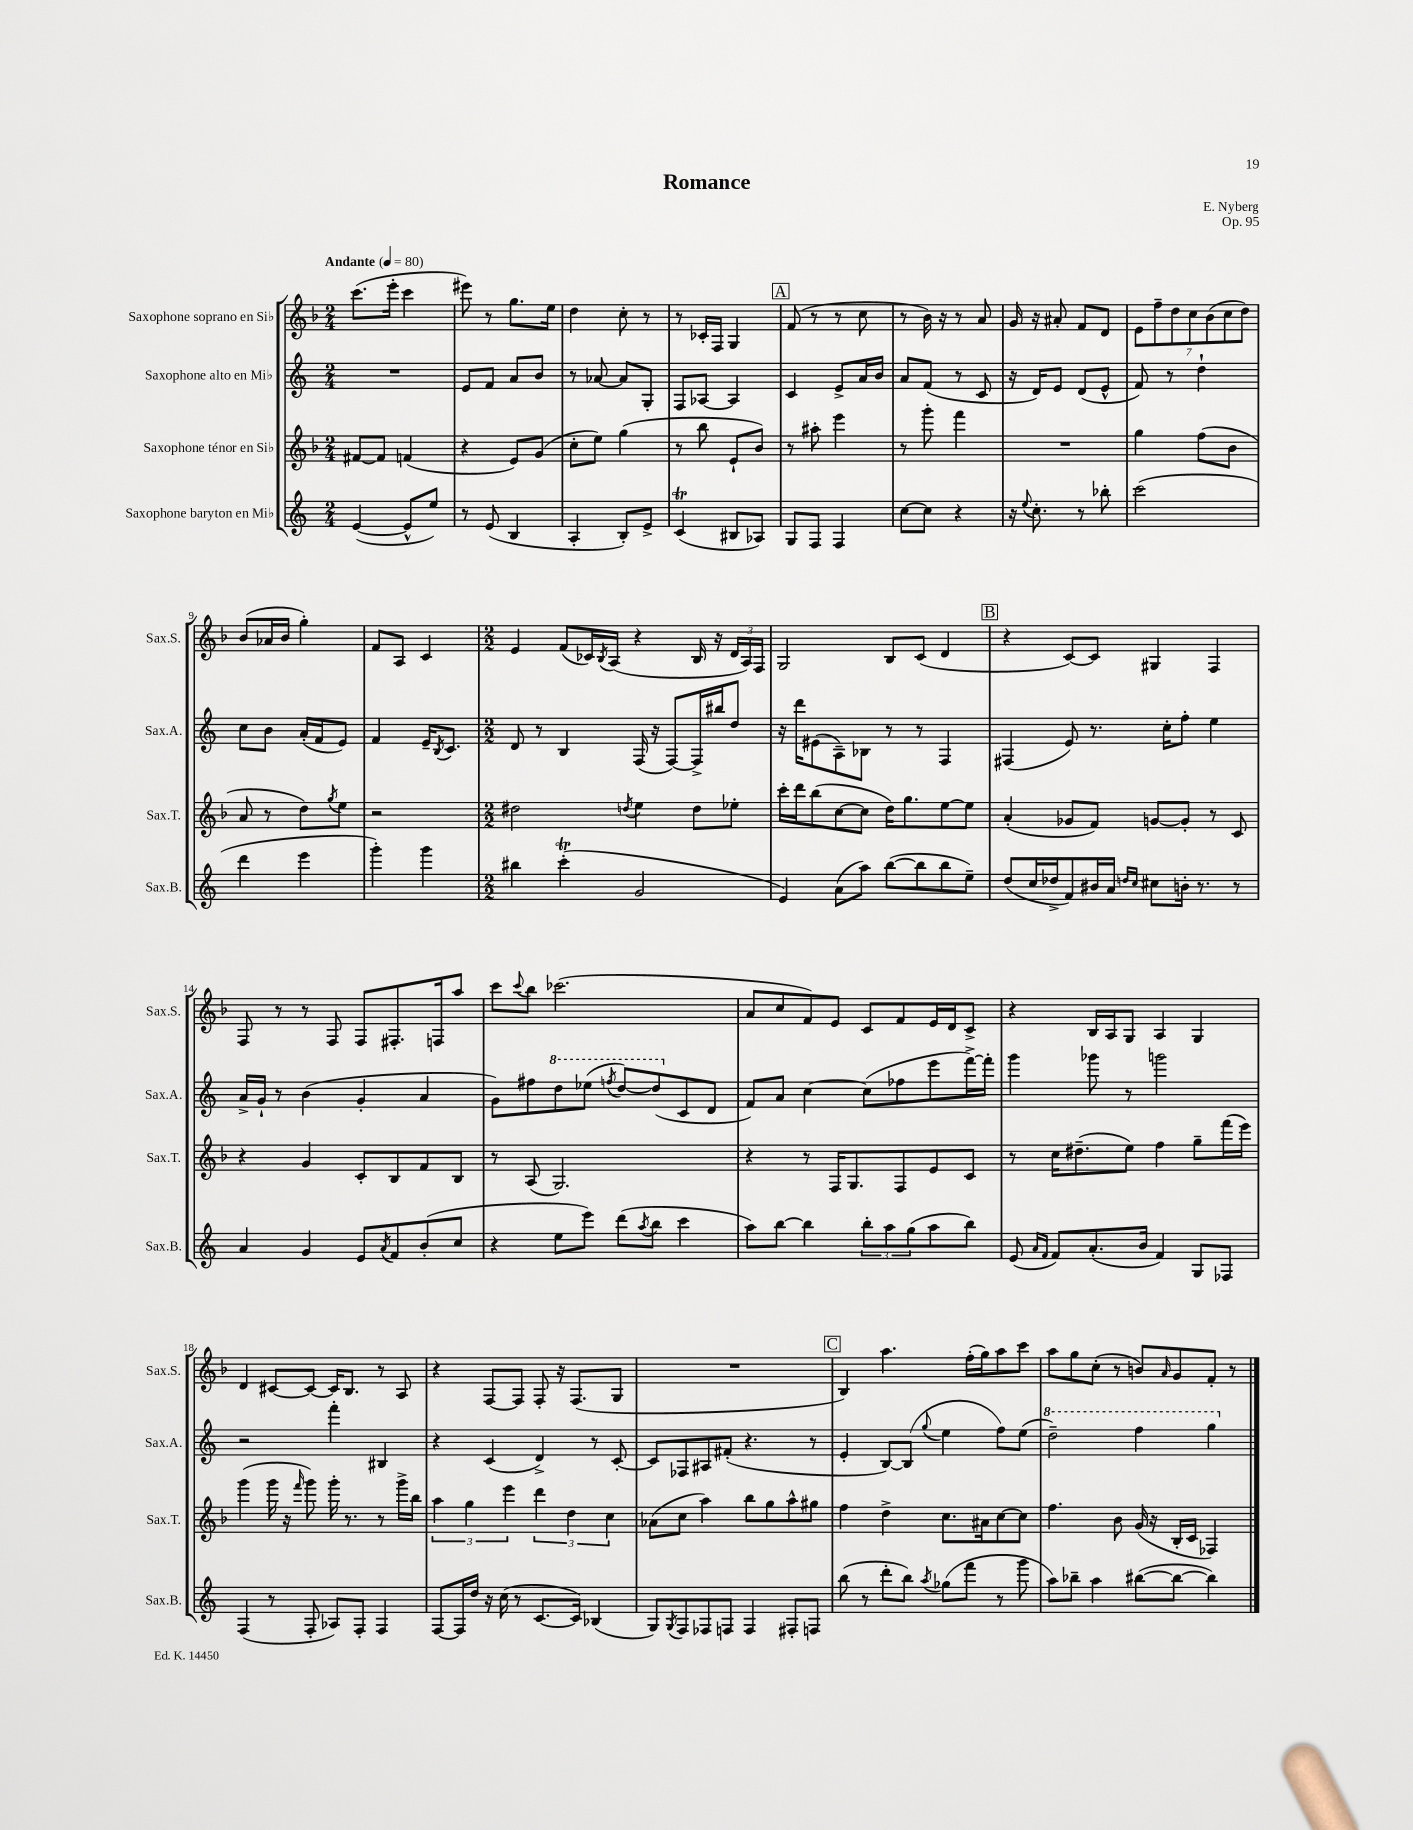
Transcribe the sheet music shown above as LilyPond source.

\header { title = "Romance" composer = "E. Nyberg" opus = "Op. 95" }
<<
\new StaffGroup <<
\new Staff = "s0" \with { instrumentName = "Saxophone soprano en Sib" shortInstrumentName = "Sax.S." } {
    \clef treble \key f \major \numericTimeSignature \time 2/4 \tempo "Andante" 4 = 80
    c'''8.( e'''16-. c'''4 |
    eis'''8) r8 g''8. e''16 |
    d''4 c''8-. r8 |
    r8 ces'16-. f16 g4 |
    \mark \markup { \box "A" } f'8( r8 r8 c''8 |
    r8 bes'16) r16 r8 a'8 |
    g'16 r16 ais'8-. f'8 d'8 |
    \tuplet 7/4 { e'8 f''8-- d''8 c''8 bes'8( c''8 d''8) } |
    bes'8( aes'16 bes'16 g''4-.) |
    f'8 a8 c'4 |
    \numericTimeSignature \time 2/2 e'4 f'8( ces'16) \acciaccatura { bes8 } a16( r4 bes16 r16 \tuplet 3/2 { d'16 a16) f16 } |
    g2 bes8 c'8( d'4 |
    \mark \markup { \box "B" } r4 c'8~) c'8 gis4 f4 |
    f8 r8 r8 f8 f8 fis8.-. f16 a''8 |
    c'''8 \appoggiatura { c'''8 } bes''8 ces'''2.( |
    a'8 c''8 f'8) e'8 c'8 f'8 e'16 d'16 c'8-> |
    r4 bes16 a16 g8 a4 g4 |
    d'4 cis'8~ cis'8~ cis'16 bes8. r8 a8 |
    r4 f8~ f8 f8-. r16 f8.( g8 |
    R1 |
    \mark \markup { \box "C" } bes4) a''4. f''16-.( g''16) a''8 c'''8 |
    a''8 g''8 c''8-.( r8 b'8) \grace { a'16 } g'8 f'8-. r8 \bar "|." |
}
\new Staff = "s1" \with { instrumentName = "Saxophone alto en Mib" shortInstrumentName = "Sax.A." } {
    \clef treble \key c \major \numericTimeSignature \time 2/4
    R2 |
    e'8 f'8 a'8 b'8 |
    r8 aes'8~ aes'8 g8-. |
    f8 aes8~ aes4 |
    \mark \markup { \box "A" } c'4 e'8-> a'16 b'16 |
    a'8 f'8( r8 c'8 |
    r16 d'16) e'8 d'8( e'8-^ |
    f'8) r8 d''4-! |
    c''8 b'8 a'16-.( f'16 e'8) |
    f'4 e'16-- \acciaccatura { b8 } c'8. |
    \numericTimeSignature \time 2/2 d'8 r8 b4 f16( r16 f8~) f16-> bis''16 d''8 |
    r16 d'''16 eis'8( a8--) bes8 r8 r8 f4 |
    \mark \markup { \box "B" } fis4( e'8) r8. c''16-. f''8-. e''4 |
    a'16-> g'16-! r8 b'4( g'4-. a'4 |
    g'8) fis''8 \ottava #1 d'''8 ees'''8( \acciaccatura { f'''!8 } d'''8~) d'''8( \ottava #0 c'8 d'8 |
    f'8) a'8 c''4~ c''8( fes''8 e'''8 f'''16~->) f'''16-. |
    g'''4 ges'''8 r8 g'''2 |
    r2 f'''4-. bis4 |
    r4 c'4( d'4->) r8 c'8~-. |
    c'8 fes8 ais8 fis'8-.( r4. r8 |
    \mark \markup { \box "C" } e'4-. b8~) b8( \appoggiatura { g''8 } e''4 f''8) e''8( |
    \ottava #1 d'''2--) f'''4 g'''4 \ottava #0 \bar "|." |
}
\new Staff = "s2" \with { instrumentName = "Saxophone ténor en Sib" shortInstrumentName = "Sax.T." } {
    \clef treble \key f \major \numericTimeSignature \time 2/4
    fis'8~ fis'8 f'4( |
    r4 e'8) g'8( |
    c''8-. e''8) g''4( |
    r8 bes''8 e'8-! bes'8) |
    \mark \markup { \box "A" } r8 ais''8-. e'''4 |
    r8 g'''8-. f'''4 |
    R2 |
    g''4 f''8( bes'8 |
    a'8 r8 d''8) \acciaccatura { g''8 } e''8 |
    r2 |
    \numericTimeSignature \time 2/2 dis''2 \acciaccatura { d''8 } e''4 d''8 ees''8-. |
    c'''16-. d'''16 bes''8( c''8~ c''8 d''16) g''8. e''8~ e''8 |
    \mark \markup { \box "B" } a'4-.( ges'8 f'8) g'8~ g'8-. r8 c'8 |
    r4 g'4 c'8-. bes8 f'8 bes8 |
    r8 a8( g2.) |
    r4 r8 f16 g8. f8 e'8 c'8 |
    r8 c''16 dis''8.--( e''8) f''4 g''8-- f'''16( e'''16) |
    g'''4( g'''16 r16 \grace { f'''16 } g'''8) g'''16-. r8. r8 g'''16-> bes''16 |
    \tuplet 3/2 { a''4 g''4 e'''4 } \tuplet 3/2 { d'''4 d''4 c''4 } |
    aes'8( c''8 a''4) bes''8 g''8 a''8-^ gis''8 |
    \mark \markup { \box "C" } f''4 d''4-> c''8. ais'16 c''8~ c''8 |
    f''4. bes'8 g'16( r16 bes16-. c'16 fes4) \bar "|." |
}
\new Staff = "s3" \with { instrumentName = "Saxophone baryton en Mib" shortInstrumentName = "Sax.B." } {
    \clef treble \key c \major \numericTimeSignature \time 2/4
    e'4~( e'8-^ e''8) |
    r8 e'8( b4 |
    a4-. b8-.) e'8-> |
    c'4\trill( bis8 aes8) |
    \mark \markup { \box "A" } g8 f8 f4 |
    c''8~ c''8 r4 |
    r16 \appoggiatura { e''8 } c''8.-. r8 bes''8-. |
    c'''2( |
    d'''4 e'''4 |
    g'''4-.) g'''4 |
    \numericTimeSignature \time 2/2 bis''4 c'''4-.\trill( g'2 |
    e'4) a'8( a''8) b''8~( b''8 b''8 e''8--) |
    \mark \markup { \box "B" } d''8( c''16 des''16-> f'8) bis'16 a'16 \grace { d''16 c''16 } cis''8 b'16-. r8. r8 |
    a'4 g'4 e'8 \acciaccatura { a'8 } f'8 b'8-.( c''8 |
    r4 e''8 e'''8) d'''8( \acciaccatura { a''8 } b''8 c'''4 |
    a''8) b''8~ b''4 \tuplet 3/2 { b''8-. a''8 g''8( } a''8 b''8) |
    e'8( \grace { a'16 f'16 } f'8) a'8.-.( b'16 f'4) g8 fes8 |
    f4( r8 f8-. aes8) f8-. f4 |
    f8~ f16 d''16 r16 c''16( r8 c'8.~ c'16) bes4( |
    g8) \acciaccatura { g8 } f8 fes8 f8 f4 fis8-. f8 |
    \mark \markup { \box "C" } b''8( r8 d'''8-. b''8) \acciaccatura { a''8 } ges''8( f'''8 r8 g'''8 |
    a''8) bes''8-- a''4 bis''8~( bis''8~ bis''4) \bar "|." |
}
>>
>>
